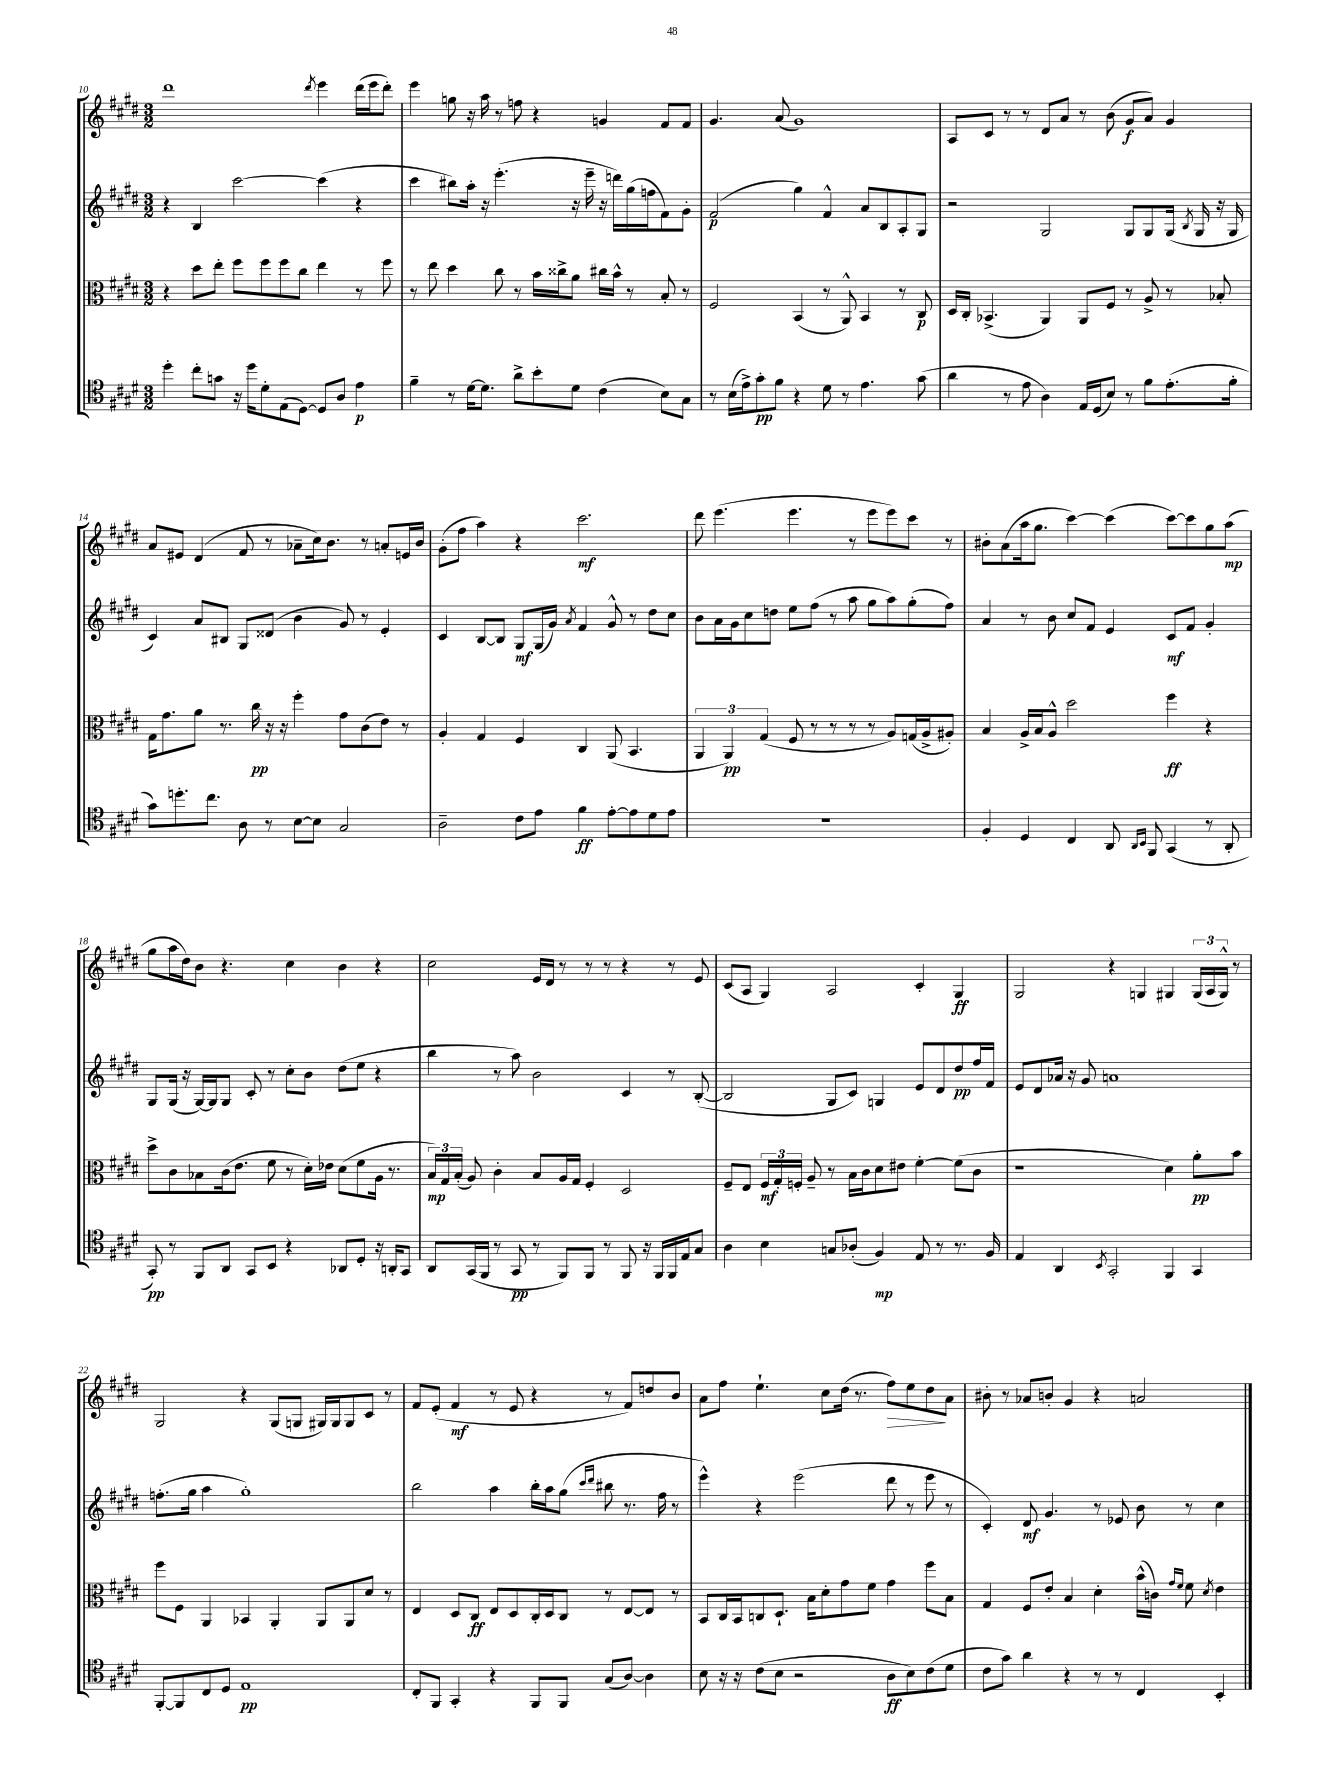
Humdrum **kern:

**kern	**kern	**kern	**kern
*staff4	*staff3	*staff2	*staff1
*clefC4	*clefC3	*clefG2	*clefG2
*k[f#c#g#d#]	*k[f#c#g#d#]	*k[f#c#g#d#]	*k[f#c#g#d#]
*M3/2	*M3/2	*M3/2	*M3/2
4dd#'	4r	4r	1ddd#
8cc#'	8dd#	4B	.
8g	8ee'	.	.
16r	8ff#	[2ccc#	.
16dd#	.	.	.
8d#'	8ff#	.	.
(8E	8ff#	.	.
[8D#)	8cc#	.	.
.	.	.	8qddd#
8D#]	4ee	(4ccc#]	4eee
8A	.	.	.
4e	8r	4r	(16ddd#
.	.	.	16eee
.	8ff#	.	8ddd#')
=	=	=	=
4f#~	8r	4ccc#	4eee
.	8ee	.	.
8r	4dd#	8bb#)	8gg
[16d#	.	16aa'	16r
8.d#]	.	16r	16aa
.	8cc#	(4.eee'	8r
8a^	8r	.	8ff
8b'	16b	.	4r
.	16cc##^	.	.
8d#	8a	16r	.
.	.	16eee~	.
(4c#	16cc#	16r	4g
.	16b^^	16ddd)	.
.	8r	(16gg#	.
.	.	16ff	.
8B)	8B'	8f#)	8f#
8G#	8r	8g#'	8f#
=	=	=	=
8r	2F#	(2f#	4.g#
(16B	.	.	.
16e^)	.	.	.
8g#'	.	.	.
8f#	.	.	(8a
4r	(4BB	4gg#)	1g#)
8d#	8r	4f#^^	.
8r	8AA^^)	.	.
4.e	4BB	8a	.
.	.	8B	.
.	8r	8A'	.
(8g#	8C#	8G#	.
=	=	=	=
4a	16D#	2r	8A
.	16C#'	.	.
.	(4.BB-^	.	8c#
8r	.	.	8r
8e	.	.	8r
4A)	4AA)	2G#	8d#
.	.	.	8a
16E	8AA	.	8r
(16D#	.	.	.
8B)	8F#	.	(8b
8r	8r	8G#	8g#
8f#	8A^	8G#	8a)
(8.e'	8r	(16G#	4g#
.	.	8qB	.
.	.	16G#	.
.	8B-'	16r	.
16f#'	.	16G#	.
=	=	=	=
8g#)	16G#	4c#)	8a
.	8.g#	.	.
8.dd'	.	.	8e#
.	8a	8a	(4d#
8.cc#	.	.	.
.	8.r	8B#	.
8A	.	8G#	8f#
.	16cc#	.	.
8r	16r	(8d##	8r
.	16r	.	.
[8B	4ff#'	4b	8a-~
8B]	.	.	16cc#)
.	.	.	8.b
2G#	8g#	8g#)	.
.	(8c#	8r	8r
.	8e)	4e'	8a'
.	8r	.	16e
.	.	.	16b
=	=	=	=
2A~	4A'	4c#	(8g#'
.	.	.	8ff#
.	4G#	[8B	4aa)
.	.	8B]	.
8c#	4F#	8G#	4r
8e	.	(16G#	.
.	.	16g#)	.
.	.	8qa	.
4f#	4C#	4f#	2.ccc#
[8e'	(8AA	8g#^^	.
8e]	4.BB	8r	.
8d#	.	8dd#	.
8e	.	8cc#	.
=	=	=	=
1.r	6AA	8b	8ddd#
.	.	16a	(4.eee
.	6AA)	.	.
.	.	16g#	.
.	.	8cc#	.
.	(6G#	.	.
.	.	8dd	.
.	8F#	8ee	4.eee
.	8r	(8ff#	.
.	8r	8r	.
.	8r	8aa	8r
.	8r	8gg#	8eee
.	8A)	8aa)	8eee)
.	(16G	(8gg#'	8ccc#
.	16A^	.	.
.	8A#')	8ff#)	8r
=	=	=	=
4F#'	4B	4a	8b#'
.	.	.	(8a
4D#	16A^	8r	16aa
.	16B	.	8.gg#
.	8A^^	8b	.
4C#	2dd#	8cc#	[4ccc#)
.	.	8f#	.
8AA	.	4e	(4ccc#]
16qqAA	.	.	.
16qqBB	.	.	.
8FF#	.	.	.
(4GG#	4ff#	8c#	[8ccc#)
.	.	8f#	8ccc#]
8r	4r	4g#'	8gg#
8AA'	.	.	(8aa
=	=	=	=
8GG#')	8dd#^	8G#	8gg#
8r	8c#	(16G#	16aa
.	.	16r	16dd#)
8FF#	8B-	[16G#)	8b
.	.	16G#]	.
8AA	(16c#	8G#	4.r
.	8.e	.	.
8GG#	.	8c#'	.
8BB	8f#	8r	.
4r	8r	8cc#'	4cc#
.	16d#')	8b	.
.	16e-	.	.
8AA-	(8d#	(8dd#	4b
8D#'	8f#	8ee	.
16r	16A	4r	4r
16AA'	8.r	.	.
8GG#	.	.	.
=	=	=	=
8AA	24B)	4bb	2cc#
.	24G#	.	.
.	(24B'	.	.
(16GG#	8A)	.	.
16FF#	.	.	.
8r	4c#'	8r	.
8GG#	.	8aa)	.
8r	8B	2b	16e
.	.	.	16d#
8FF#)	16A	.	8r
.	16G#	.	.
8FF#	4F#'	.	8r
8r	.	.	8r
8FF#	2D#	4c#	4r
16r	.	.	.
16FF#	.	.	.
16FF#	.	8r	8r
16E	.	.	.
8G#	.	([8B'	8e
=	=	=	=
4A	8F#~	2B]	(8c#
.	8E	.	8A
4B	24F#	.	4G#)
.	24G#'	.	.
.	24F'	.	.
.	8A~	.	.
8G	8r	8G#	2A
(8A-'	16B	8c#)	.
.	16c#	.	.
4F#)	8d#	4G	.
.	8e#	.	.
8E	[4f#'	8e	4c#'
8r	.	8d#	.
8.r	(8f#]	8dd#	4G#
.	8c#	16ff#	.
16F#	.	16f#	.
=	=	=	=
4E	1r	8e	2G#
.	.	8d#	.
4AA	.	16a-	.
.	.	16r	.
.	.	8g#	.
8qBB	.	.	.
2GG#'	.	1a	4r
.	.	.	4G
4FF#	4d#)	.	4G#
4GG#	8a'	.	(24G#
.	.	.	24A
.	.	.	24G#^^)
.	8b	.	8r
=	=	=	=
[8FF#'	8ff#	(8.ff'	2G#
8FF#]	8F#	.	.
.	.	16gg#	.
8C#	4AA	4aa	.
8D#	.	.	.
1E	4BB-	1gg#')	4r
.	4AA'	.	(8G#
.	.	.	8G
.	8AA	.	16G#)
.	.	.	16G#
.	8AA	.	8G#
.	8d#	.	8c#
.	8r	.	8r
=	=	=	=
8C#'	4E	2bb	8f#
8FF#	.	.	(8e'
4GG#'	8D#	.	4f#
.	8C#	.	.
4r	8E	4aa	8r
.	8D#	.	8e
8FF#	16C#'	16bb'	4r
.	16D#	16aa	.
8FF#	8C#	(8gg#	.
.	.	16qqccc#	.
.	.	16qqddd#	.
(8G#	8r	8bb#	8r
[8A)	[8E	8.r	8f#)
4A]	8E]	.	8dd
.	.	16ff#	.
.	8r	8r	8b
=	=	=	=
8B	8BB	4eee^^)	8a
16r	16C#	.	8ff#
16r	16BB	.	.
(8c#	8C	4r	4.ee`
8B	8.D#`	.	.
2r	.	(2eee	.
.	16B	.	.
.	8d#'	.	8cc#
.	8g#	.	(16dd#
.	.	.	8.r
.	8f#	.	.
8A	4g#	8ddd#	8ff#)
8B)	.	8r	8ee
(8c#	8ff#	8eee	8dd#
8d#	8B	8r	8a
=	=	=	=
8c#	4G#	4c#')	8b#'
8g#)	.	.	8r
4a	8F#	8d#	8a-
.	8e'	4.g#	8b'
4r	4B	.	4g#
8r	4d#'	8r	4r
8r	.	8e-	.
4C#	(16b^^	8b	2a
.	16c)	.	.
.	16qqg#	.	.
.	16qqf#	.	.
.	8f#	8r	.
.	8qd#	.	.
4BB'	4e	4cc#	.
==	==	==	==
*-	*-	*-	*-
